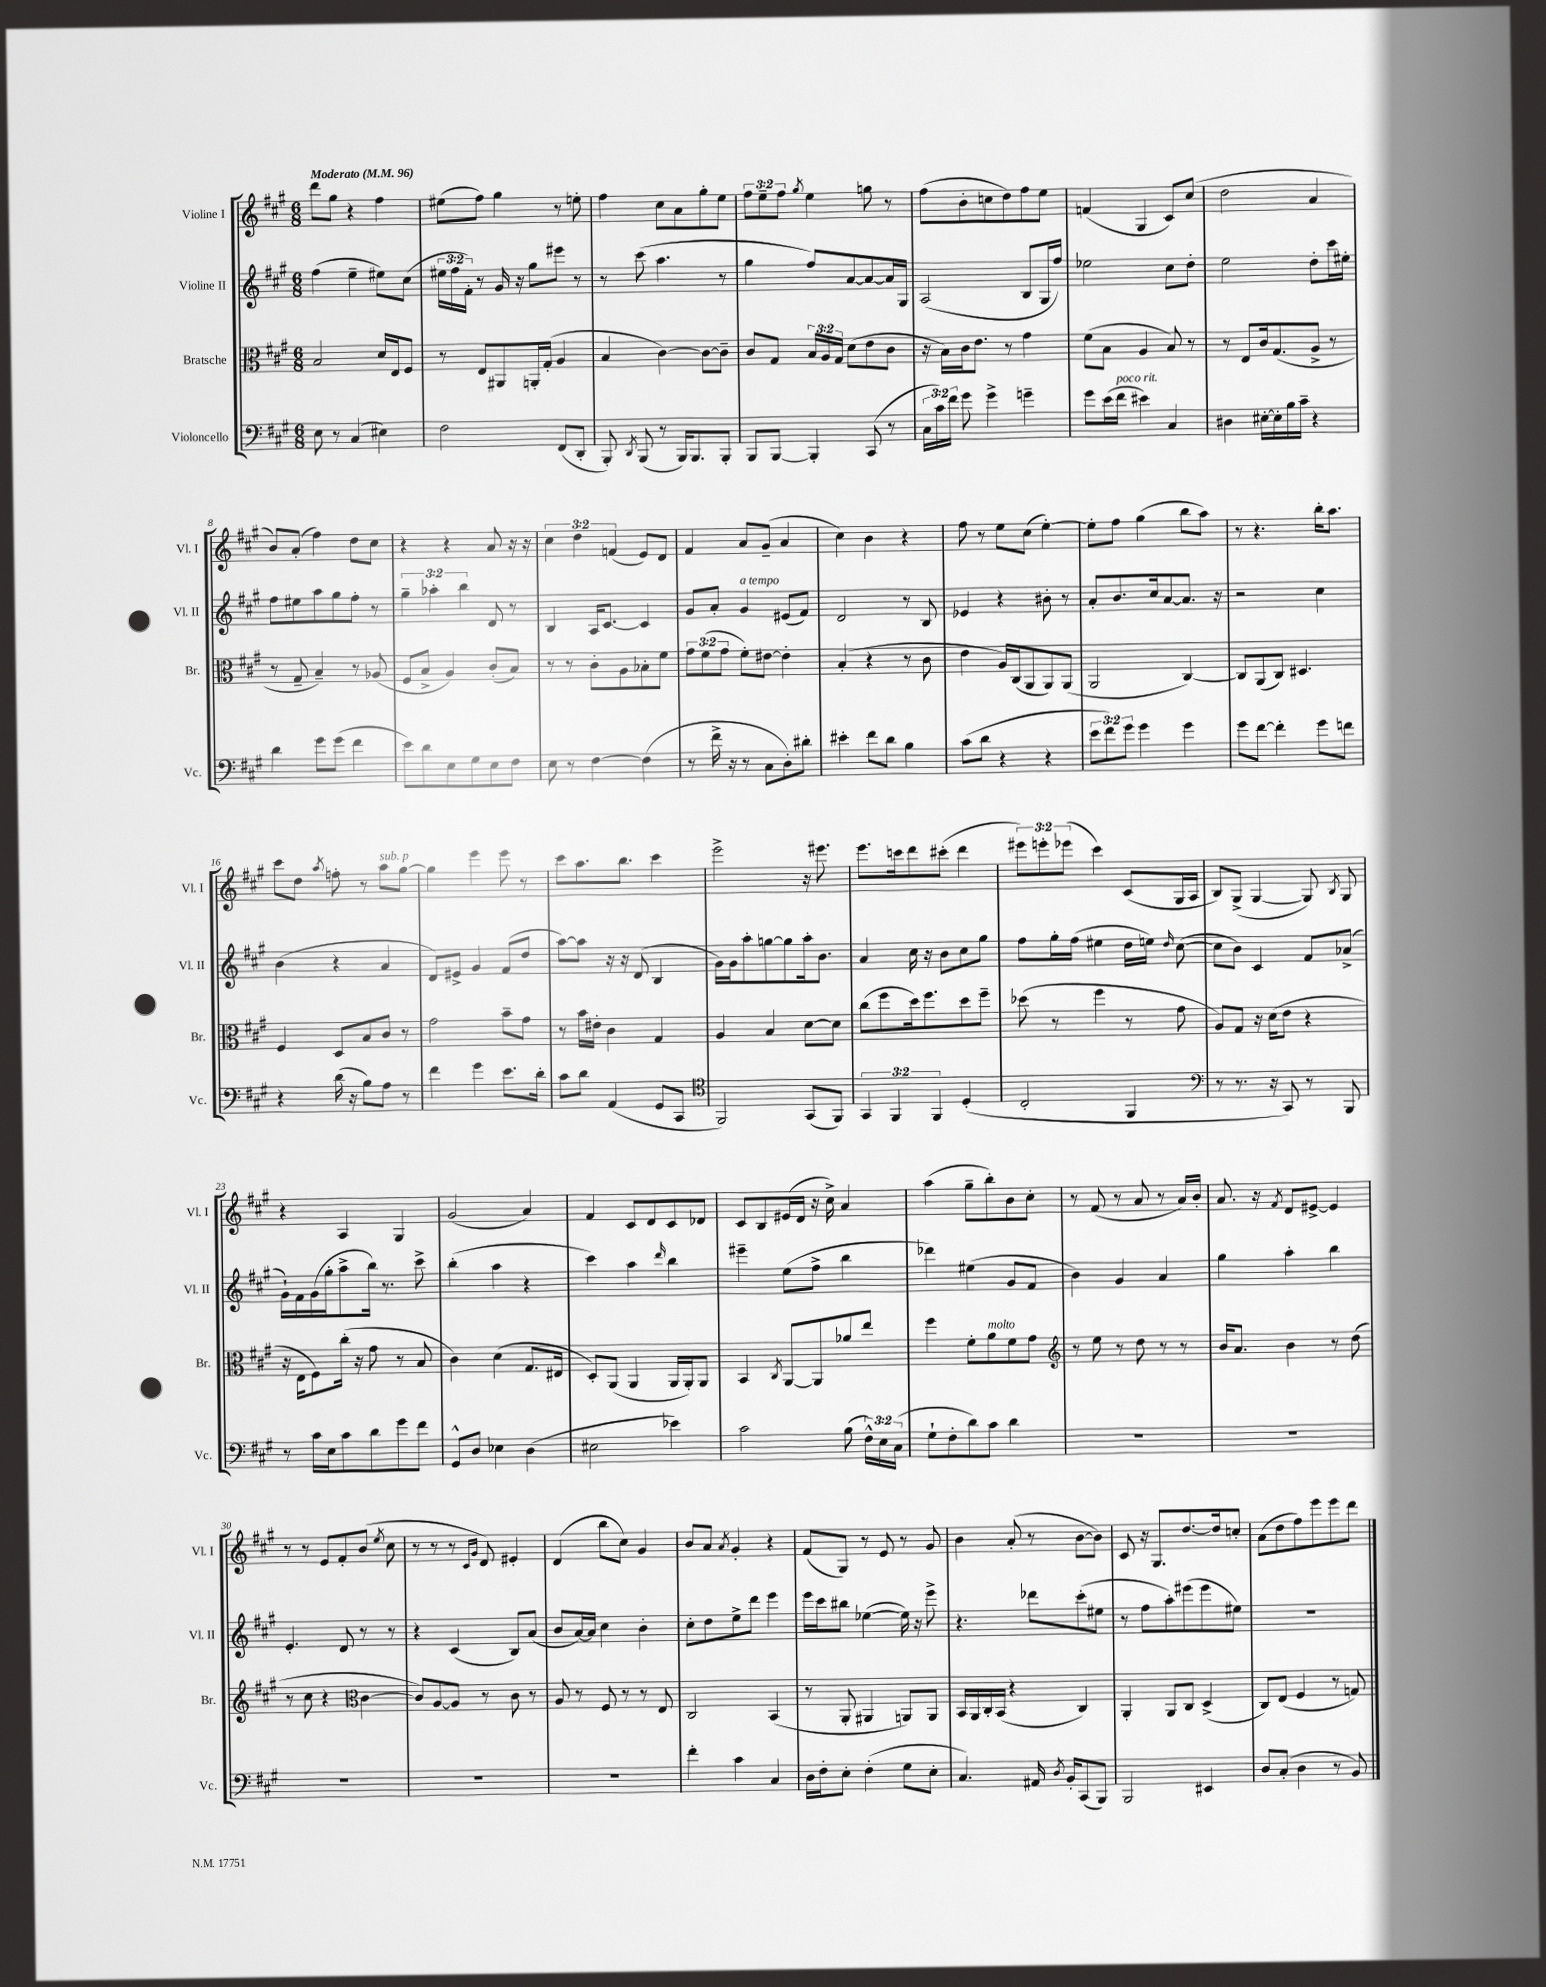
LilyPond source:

<<
\new StaffGroup <<
\new Staff = "s0" \with { instrumentName = "Violine I" shortInstrumentName = "Vl. I" } {
    \clef treble \key a \major \numericTimeSignature \time 6/8 \override Staff.TupletNumber.text = #tuplet-number::calc-fraction-text \tempo "Moderato" 4 = 96
    \autoBeamOff d'''8[ gis''8] r4 fis''4 |
    eis''8[( fis''8]) gis''4 r8 e''8-. |
    fis''4 cis''8[ a'8 gis''8-. e''8] |
    \tuplet 3/2 { fis''8[ e''8-- fis''8] } \acciaccatura { gis''8 } e''4 g''8 r8 |
    fis''8[( b'8-. c''8 d''8) fis''8 e''8] |
    f'4( gis4 cis'8[) cis''8]( |
    d''2 a'4 |
    b'8[) a'8]-.( fis''4) d''8[ cis''8] |
    r4 r4 a'8 r16 r16 |
    \tuplet 3/2 { cis''4 d''4 f'4( } e'8[) d'8] |
    fis'4 a'8[ gis'8]--( a'4 |
    cis''4) b'4 r4 |
    fis''8 r8 e''8[ cis''8]( e''4~-.) |
    e''8[-. fis''8] gis''4( b''8[ a''8]) |
    r8 r4. b''16[-. a''8.] |
    cis'''8[ d''8] \acciaccatura { a''8 } f''8-. r8 a''8[^\markup { \italic "sub. p" } gis''8]~ |
    gis''4 e'''4 e'''8 r8 |
    cis'''8[ a''8. b''8.] cis'''4 |
    e'''2-> r16 eis'''8. |
    e'''8.[ c'''16 d'''8 cis'''8]-.( d'''4 |
    \tuplet 3/2 { eis'''8[) e'''8-. ees'''8]( } cis'''4) cis'8[( gis16 a16] |
    b8[) gis8]->( gis4~ gis8) \acciaccatura { b8 } gis8 |
    r4 a4 gis4 |
    gis'2( a'4) |
    fis'4 cis'8[ d'8 cis'8 des'8] |
    cis'8[ b8 eis'16( d'16] r16 cis''16->) a'4 |
    a''4( gis''8[-- b''8-.) b'8 cis''8]-. |
    r8 fis'8( r8 a'8 r8 a'16[) b'16]-. |
    a'8. r16 \acciaccatura { fis'8 } d'8[ eis'8]~-> eis'4 |
    r8 r8 e'8[ fis'8-. b'8]( \acciaccatura { e''8 } cis''8 |
    r8 r8 r8 \grace { cis'16[ gis'16] } d'8) eis'4-. |
    d'4( b''8[ cis''8]) gis'4 |
    b'8[ a'8] \acciaccatura { a'8 } gis'4-. r4 |
    fis'8[( gis8]) r8 e'8 r8 gis'8 |
    b'4 a'8-.( r8 b'8[~ b'8]) |
    cis'8 r16 gis8.[ d''8.~ d''16 c''8]-. |
    a'8[( d''8 fis''8) e'''8 e'''8 d'''8] \bar "|." |
}
\new Staff = "s1" \with { instrumentName = "Violine II" shortInstrumentName = "Vl. II" } {
    \clef treble \key a \major \numericTimeSignature \time 6/8 \override Staff.TupletNumber.text = #tuplet-number::calc-fraction-text
    \autoBeamOff fis''4( e''4-- eis''8[) cis''8]( |
    \tuplet 3/2 { eis''16[ fis''16 fis'16]-.) } r8 gis'16 r16 gis''8[ eis'''8] r8 |
    r8 cis'''8( a''4. r8 |
    gis''4 fis''8[) a'8~ a'8~ a'16 gis16] |
    a2( b8[ gis16 fis''16]) |
    ees''2 cis''8[ d''8]-. |
    e''2 d''8[-. cis'''16 eis''16]-. |
    fis''8[ eis''8 a''8 gis''8 fis''8]-. r8 |
    \tuplet 3/2 { gis''4-- aes''4-. b''4 } d'8 r8 |
    b4 a16[ cis'8.]~ cis'4 |
    gis'8[ a'8]-. gis'4^\markup { \italic "a tempo" } eis'8[( fis'8]) |
    d'2 r8 b8 |
    ees'4 r4 bis'8-. r8 |
    a'8[-. b'8. cis''16 a'8~ a'8.] r16 |
    r2 cis''4 |
    b'4( r4 a'4 |
    d'8[) eis'8]-> gis'4 fis'8[( d''8] |
    a''8[~) a''8] r16 r16 d'8( b4 |
    gis'16[) gis'16 a''8-. g''8~ g''8 a''16-. b'8.] |
    a'4 cis''16 r16 b'8[ cis''8 gis''8] |
    fis''8[ gis''16-. fis''16]( eis''4 d''16[ e''16]) \grace { d''16 } cis''8~( |
    cis''8[ b'8]) cis'4 fis'8[ aes'8]->( |
    gis'16[-!) fis'16 gis'16( gis''16-. a''8-> b''16]) r8. cis'''8-> |
    b''4-.( a''4 r4 |
    cis'''4) a''4 \grace { d'''16 } b''4 |
    eis'''4-- e''8[( fis''8]-> b''4 |
    des'''4) eis''4( gis'8[ fis'8] |
    b'4) gis'4 a'4 |
    gis''4 a''4-. b''4 |
    e'4.-. d'8 r8 r8 |
    r4 cis'4( b8[) a'8]( |
    b'8[ a'16~) a'16] cis''4 b'4-. |
    cis''8[-. d''8 e''8-> d'''8] e'''4 |
    e'''16[ cis'''16 bis''8] ees''4~( ees''16) r16 e'''8-> |
    r4. des'''8[ cis'''8-.( eis''8] |
    r8 fis''8[ a''8-.) eis'''8( eis'''8 eis''8]) |
    R2. \bar "|." |
}
\new Staff = "s2" \with { instrumentName = "Bratsche" shortInstrumentName = "Br." } {
    \clef alto \key a \major \numericTimeSignature \time 6/8 \override Staff.TupletNumber.text = #tuplet-number::calc-fraction-text
    \autoBeamOff b2 d'16[ e16 fis8] |
    r8 e8[ ais,8 a,16-. gis16]-.( a4 |
    b4 cis'4~) cis'8[~ cis'8]-- |
    cis'8[ gis8] \tuplet 3/2 { b16[ a16 gis16] } d'8[( e'8 cis'8] |
    r16 b16[) cis'16 e'8.] r8 gis'4 |
    fis'8[( b8] a4 b8) r8 |
    r8 e8[ cis'16 gis8.( a8]-> r8 |
    r8 gis8-- b4--) r8 aes8( |
    fis8[ b8]-> a4) cis'8[-.( b8]) |
    r8 r8 cis'8[-. a8 bes8-. fis'8] |
    \tuplet 3/2 { gis'8[ fis'8( gis'8] } fis'8[-.) eis'8]~ eis'4-. |
    b4-.( r4 r8 cis'8 |
    e'4 a16[) cis16( a,8 a,8) a,8]( |
    a,2 cis4~) |
    cis8[ a,8( cis8]) dis4. |
    fis4 d8[ b8 cis'8] r8 |
    gis'2 b'8[-- gis'8] |
    r8 b'16[ eis'16]-. cis'4 gis4 |
    a4 b4 d'8[~ d'8] |
    cis''8[( fis''8 d''16) fis''8. d''8 fis''8]-- |
    des''8( r8 fis''4 r8 gis'8 |
    a8[) gis8] r16 d'16[( e'8] r4 |
    r16 e16[ fis8) cis''16]-.( r16 gis'8 r8 b8 |
    cis'4) d'4( gis8.[ eis16] |
    d8[-.) a,8]( a,4 a,16[ a,16-.) a,8] |
    b,4 \acciaccatura { cis8 } a,8[~ a,8 aes'8 e''8] |
    fis''4 fis'8[-. a'8^\markup { \italic "molto" } fis'8 gis'8] |
    \clef treble r8 e''8 r8 d''8 r8 r8 |
    b'16[ a'8.] b'4 r8 d''8( |
    r8 cis''8 r4 \clef alto cis'4~ |
    cis'8[) a8~ a8] r8 cis'8 r8 |
    a8 r8 fis8 r8 r8 e8 |
    cis2 b,4( |
    r8 a,8-. ais,4 a,8[) a,8] |
    b,16[ a,16 cis16-. b,16]( r4 cis4) |
    a,4-. a,8[ cis8] d4->( |
    cis8[) e8]( fis4 r8 g8) \bar "|." |
}
\new Staff = "s3" \with { instrumentName = "Violoncello" shortInstrumentName = "Vc." } {
    \clef bass \key a \major \numericTimeSignature \time 6/8 \override Staff.TupletNumber.text = #tuplet-number::calc-fraction-text
    \autoBeamOff e8 r8 cis4( eis4) |
    fis2 fis,8[( d,8]-. |
    b,,8-.) \acciaccatura { d,8 } b,,8( r8 b,,16[) b,,8. b,,8]-. |
    b,,8[ b,,8]~ b,,4-. cis,8( r8 |
    \tuplet 3/2 { cis16[ cis'16) fis'16] } gis'8 gis'4-> g'4-- |
    gis'8[ e'16( fis'16]^\markup { \italic "poco rit." } eis'4) cis4 |
    dis4 eis16[~-. eis16-. b16 cis'16]-- r4 |
    d'4 gis'8[ gis'8]( fis'4 |
    e'8[) d'8 e8 gis8 e8 fis8] |
    e8 r8 fis4~ fis4( |
    r8 fis'16-> r16 r8 cis8[ d8-.) dis'8]-. |
    eis'4-. fis'8[ d'8] b4 |
    cis'8[( d'8] r4 r4 |
    \tuplet 3/2 { e'8[ fis'8) gis'8] } gis'4 gis'4 |
    gis'8[ fis'8]~ fis'4-. gis'8[ f'8] |
    r4 d'16( r16 b8[) a8] r8 |
    fis'4 gis'4 e'8.[ d'16]-. |
    cis'8[ d'8] a,4( gis,8[ cis,8] |
    \clef tenor fis,2) gis,8[( fis,8]) |
    \tuplet 3/2 { gis,4 fis,4 fis,4 } d4-.( |
    cis2-. fis,4 |
    \clef bass r8 r8. r16 cis,8) r8 b,,8 |
    r8 cis'16[ e16 cis'8 d'8 gis'8 fis'8] |
    gis,8[-^ d8] ees4 d4( |
    eis2 ees'4) |
    cis'2 b8( \tuplet 3/2 { fis16[-^) e16 cis16]( } |
    gis8[-! fis8-. d'8) cis'8] d'4 |
    R2. |
    R2. |
    R2. |
    R2. |
    R2. |
    fis'4-. cis'4 cis4 |
    d16[ fis16-. e8]-. fis4-.( gis8[ e8]-. |
    cis4.) ais,16 \acciaccatura { d8 } b,16[-. cis,8( b,,8]) |
    b,,2 eis,4 |
    d8[ cis8]-.( d4 r8 b,8) \bar "|." |
}
>>
>>
